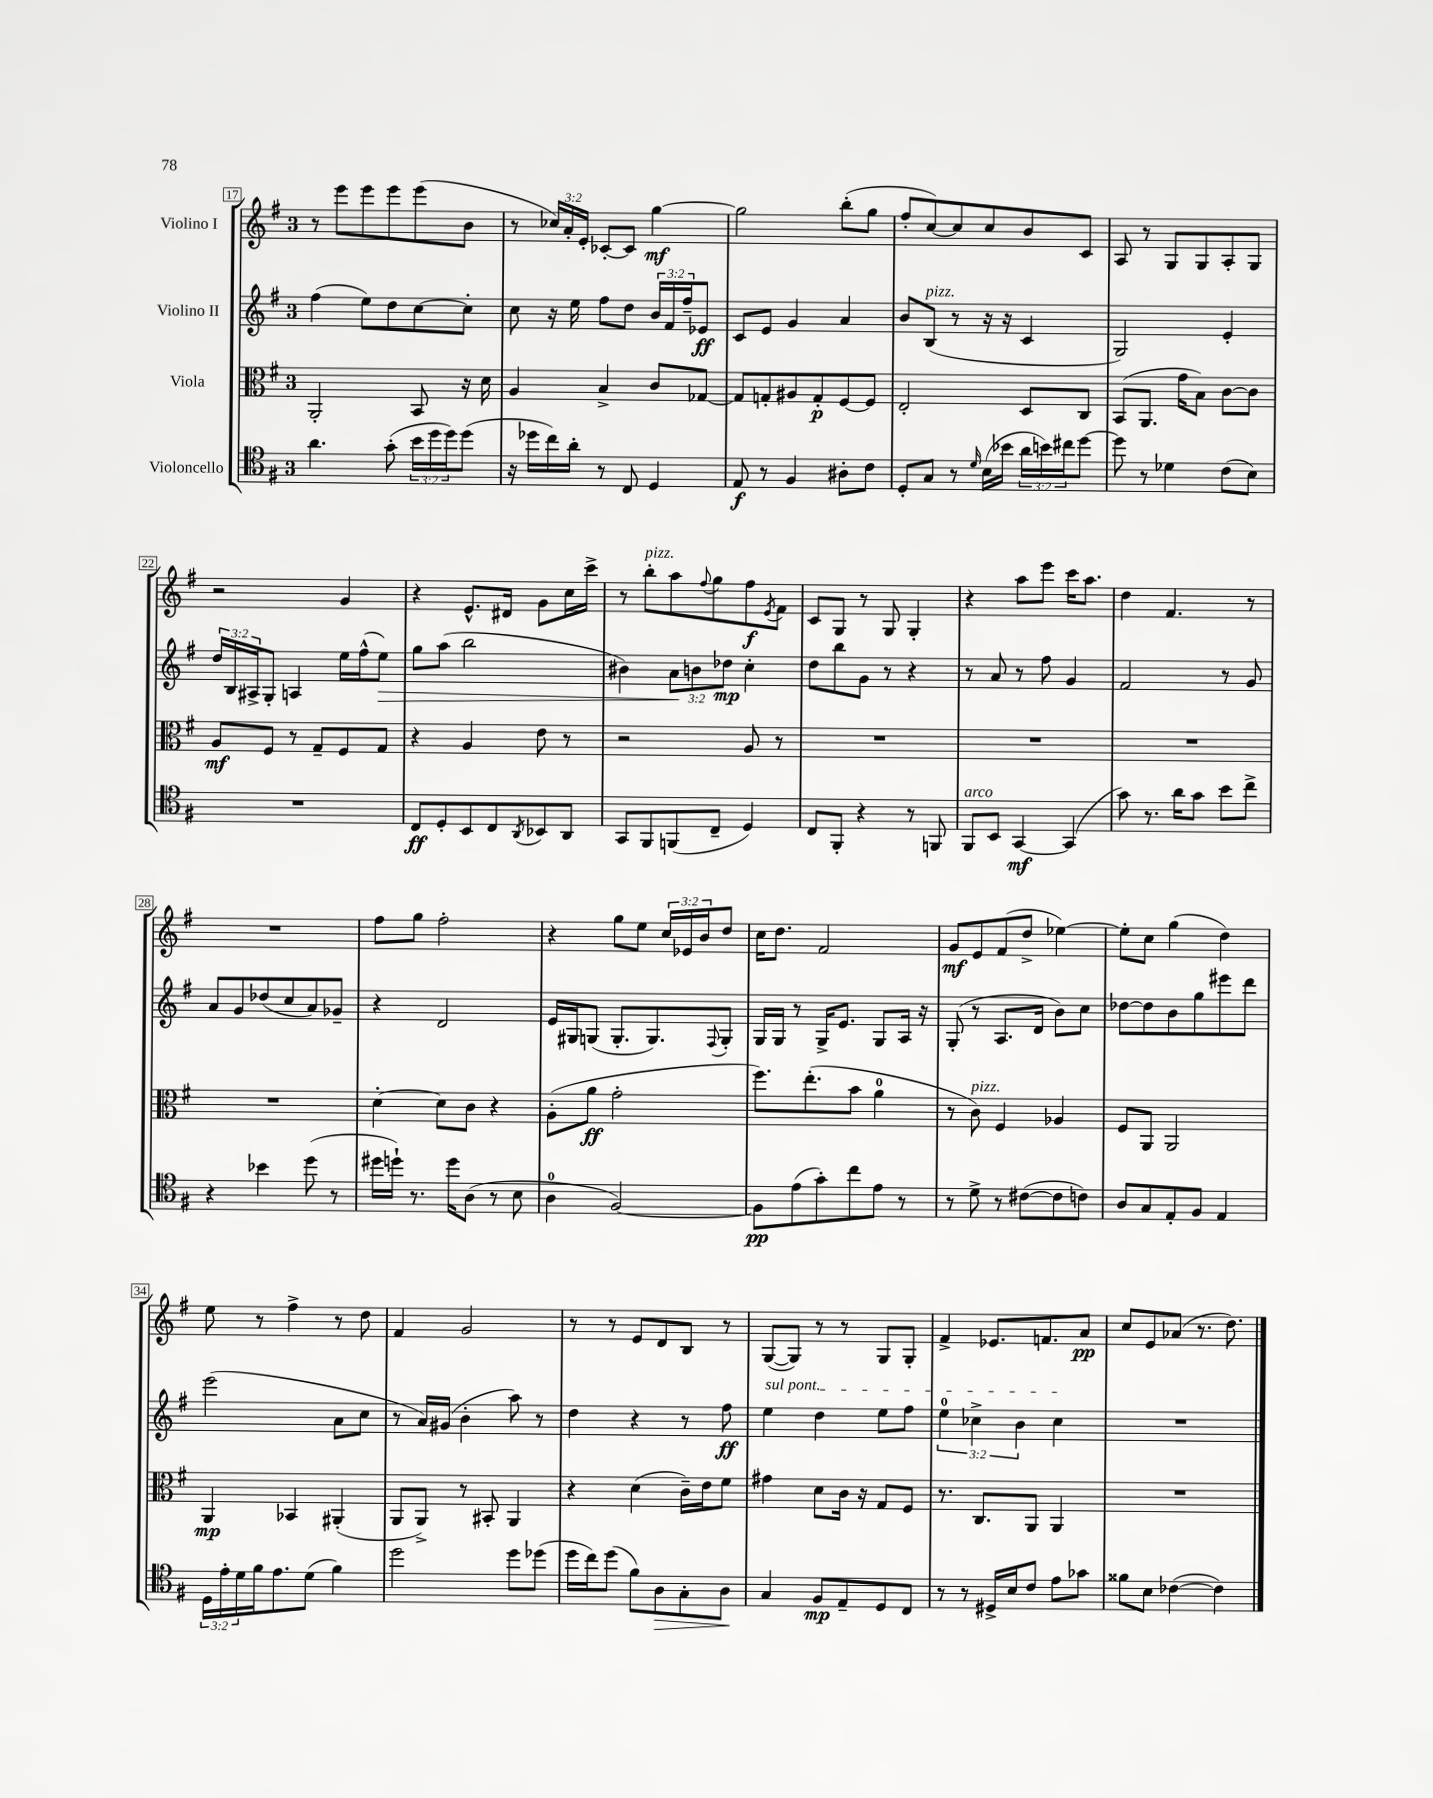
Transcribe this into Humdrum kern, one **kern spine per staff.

**kern	**dynam	**kern	**dynam	**kern	**dynam	**kern	**dynam
*part4	*part4	*part3	*part3	*part2	*part2	*part1	*part1
*staff4	*staff4	*staff3	*staff3	*staff2	*staff2	*staff1	*staff1
*I"Violoncello	*	*I"Viola	*	*I"Violino II	*	*I"Violino I	*
*clefC4	*	*clefC3	*	*clefG2	*	*clefG2	*
*k[f#]	*	*k[f#]	*	*k[f#]	*	*k[f#]	*
*M3/4	*	*M3/4	*	*M3/4	*	*M3/4	*
=17	=17	=17	=17	=17	=17	=17	=17
4.a\	.	2AA'/	.	(4ff#\	.	8r	.
.	.	.	.	.	.	8eee\L	.
.	.	.	.	8ee\L)	.	8eee\	.
(8g'\	.	.	.	8dd\	.	8eee\	.
24b\LL	.	8BB/	.	[8cc\	.	(8eee\	.
24dd\	.	.	.	.	.	.	.
24dd\J)	.	.	.	.	.	.	.
(8dd\J	.	16r	.	8cc'\J]	.	8b\J	.
.	.	16d\	.	.	.	.	.
=18	=18	=18	=18	=18	=18	=18	=18
16r	.	4A/	.	8cc\	.	8r	.
16dd-X\LL	.	.	.	.	.	.	.
16cc\)	.	.	.	16r	.	24cc-X/LL)	.
.	.	.	.	.	.	24a'/	.
16a'\JJ	.	.	.	16ee\	.	.	.
.	.	.	.	.	.	24e'/JJ	.
8r	.	4B^/	.	8ff#\L	.	[8c-X'/L	.
8C/	.	.	.	8dd\J	.	8c-/J]	.
4D/	.	8c/L	.	24b/LL	.	[4gg\	mf
.	.	.	.	24f#/	.	.	.
.	.	.	.	24ff#~/J	.	.	.
.	.	[8G-X/J	.	8e-X/J	ff	.	.
=19	=19	=19	=19	=19	=19	=19	=19
8E/	f	8G-/L]	.	8c/L	.	2gg\]	.
8r	.	8Gn'/	.	8e/J	.	.	.
4F#/	.	8A#X/	.	4g/	.	.	.
.	.	8G'/	p	.	.	.	.
8A#X'\L	.	[8F#/	.	4a/	.	(8bb'\L	.
8c\J	.	8F#/J]	.	.	.	8gg\J	.
=20	=20	=20	=20	=20	=20	=20	=20
8D'/L	.	2E'/	.	8b/L	.	8ff#'/L	.
!	!	!	!	!LO:TX:a:i:t=pizz.	!	!	!
8G/J	.	.	.	(8B/J	.	[8cc/)	.
8r	.	.	.	8r	.	8cc/]	.
16qqd/	.	.	.	.	.	.	.
(16B\LL	.	.	.	16r	.	8cc/	.
16b-X\JJ	.	.	.	16r	.	.	.
24a\LL	.	8D/L	.	4c/	.	8b/	.
24bn\)	.	.	.	.	.	.	.
24cc#X\J	.	.	.	.	.	.	.
[8dd\J	.	8C/J	.	.	.	8c/J	.
=21	=21	=21	=21	=21	=21	=21	=21
8dd\]	.	(8BB/L	.	2G/)	.	8A/	.
8r	.	8.AA/J	.	.	.	8r	.
4d-X\	.	.	.	.	.	8G/L	.
.	.	16g\KL	.	.	.	.	.
.	.	8B\J)	.	.	.	8G/	.
(8c\L	.	[8c\L	.	4e'/	.	8A'/	.
8B\J)	.	8c\J]	.	.	.	8G/J	.
!!LO:LB:g=z
=22	=22	=22	=22	=22	=22	=22	=22
2.r	.	8A/L	mf	24dd/LL	.	2r	.
.	.	.	.	24B/	.	.	.
.	.	.	.	24A#X^/J	.	.	.
.	.	8F#/J	.	8G'/J	.	.	.
.	.	8r	.	4An/	.	.	.
.	.	8G~/L	.	.	.	.	.
.	.	8F#/	.	16ee\LL	.	4g/	.
.	.	.	.	(16ff#^^\J	.	.	.
!	!	!	!	!	!LO:HP:b	!	!
.	.	8G/J	.	8ee\J)	>	.	.
=23	=23	=23	=23	=23	=23	=23	=23
8C/L	ff	4r	.	8gg\L	.	4r	.
8D'/	.	.	.	(8aa\J	.	.	.
8BB/	.	4A/	.	2bb\	.	8.e^^/L	.
8C/	.	.	.	.	.	.	.
.	.	.	.	.	.	16d#X/Jk	.
8qAA/	.	.	.	.	.	.	.
8BB-X/	.	8e\	.	.	.	8g\L	.
8AA/J	.	8r	.	.	.	16cc\L	.
.	.	.	.	.	.	16ccc^\JJ	.
=24	=24	=24	=24	=24	=24	=24	=24
8GG/L	.	2r	.	4b#X\)	.	8r	.
!	!	!	!	!	!	!LO:TX:a:i:t=pizz.	!
8FF#/	.	.	.	.	.	8bb'\L	.
(8FFn/	.	.	.	12a\L	.	8aa\	.
.	.	.	.	12bn\	]	.	.
.	.	.	.	.	.	8qqff#/	.
8C~/J	.	.	.	.	.	8gg\	.
.	.	.	.	12dd-X\J	mp	.	.
4D/)	.	8A/	.	4cc'\	.	8ff#\	f
.	.	.	.	.	.	8qe/	.
.	.	8r	.	.	.	8f#\J	.
=25	=25	=25	=25	=25	=25	=25	=25
8C/L	.	2.r	.	8dd\L	.	8c/L	.
8FF#'/J	.	.	.	8bb\	.	8G/J	.
4r	.	.	.	8g\J	.	8r	.
.	.	.	.	8r	.	8G/	.
8r	.	.	.	4r	.	4G'/	.
8FFn/	.	.	.	.	.	.	.
=26	=26	=26	=26	=26	=26	=26	=26
!LO:TX:a:i:t=arco	!	!	!	!	!	!	!
8FF#/L	.	2.r	.	8r	.	4r	.
8BB/J	.	.	.	8a/	.	.	.
[4GG/	mf	.	.	8r	.	8aa\L	.
.	.	.	.	8ff#\	.	8eee\J	.
(4GG/]	.	.	.	4g/	.	16ccc\KL	.
.	.	.	.	.	.	8.aa\J	.
=27	=27	=27	=27	=27	=27	=27	=27
8g\)	.	2.r	.	2f#/	.	4dd\	.
8.r	.	.	.	.	.	.	.
.	.	.	.	.	.	4.f#/	.
16a\KL	.	.	.	.	.	.	.
8g\J	.	.	.	.	.	.	.
8b\L	.	.	.	8r	.	.	.
8cc^\J	.	.	.	8g/	.	8r	.
!!LO:LB:g=z
=28	=28	=28	=28	=28	=28	=28	=28
4r	.	2.r	.	8a/L	.	2.r	.
.	.	.	.	8g/	.	.	.
4b-X\	.	.	.	(8dd-X/	.	.	.
.	.	.	.	8cc/	.	.	.
(8dd\	.	.	.	8a/)	.	.	.
8r	.	.	.	8g-X~/J	.	.	.
=29	=29	=29	=29	=29	=29	=29	=29
16dd#X\LL	.	[4d'\	.	4r	.	8ff#\L	.
16ddn`\JJ)	.	.	.	.	.	.	.
8.r	.	.	.	.	.	8gg\J	.
.	.	8d\L]	.	2d/	.	2ff#'\	.
16dd\KL	.	.	.	.	.	.	.
(8A\J	.	8c\J	.	.	.	.	.
8r	.	4r	.	.	.	.	.
8B\	.	.	.	.	.	.	.
=30	=30	=30	=30	=30	=30	=30	=30
4A\	.	(8A'\L	.	16e/LL	.	4r	.
.	.	.	.	16G#X/J	.	.	.
.	.	8a\J	ff	(8Gn/J	.	.	.
[2F#/)	.	2g'\	.	8.G'/L	.	8gg\L	.
.	.	.	.	.	.	8ee\J	.
.	.	.	.	8.G/)	.	.	.
.	.	.	.	.	.	24cc/LL	.
.	.	.	.	.	.	24e-X/	.
.	.	.	.	.	.	24b/J	.
.	.	.	.	8qqF#/	.	.	.
.	.	.	.	8G'/J	.	8dd/J	.
=31	=31	=31	=31	=31	=31	=31	=31
8F#\L]	pp	8.ff#\L)	.	16G/LL	.	16cc\KL	.
.	.	.	.	16G/JJ	.	8.dd\J	.
(8e\	.	.	.	8r	.	.	.
.	.	(8.ee'\	.	.	.	.	.
8g'\)	.	.	.	16G^/KL	.	2f#/	.
.	.	.	.	8.e/J	.	.	.
8cc\	.	8b\J	.	.	.	.	.
8e\J	.	4a\	.	8G/L	.	.	.
8r	.	.	.	16A/Jk	.	.	.
.	.	.	.	16r	.	.	.
=32	=32	=32	=32	=32	=32	=32	=32
8r	.	8r	.	(8G'/	.	8g/L	mf
!	!	!LO:TX:a:i:t=pizz.	!	!	!	!	!
8d^\	.	8c\)	.	8r	.	8e/	.
8r	.	4F#/	.	8.A/L	.	(8f#/	.
([8c#X\L	.	.	.	.	.	8dd^/J	.
.	.	.	.	16d/Jk	.	.	.
8c#\]	.	4A-X/	.	8b\L)	.	[4ee-X\)	.
8cn\J)	.	.	.	8cc\J	.	.	.
=33	=33	=33	=33	=33	=33	=33	=33
8A/L	.	8F#/L	.	[8dd-X\L	.	8ee-'\L]	.
8G/	.	8AA/J	.	8dd-\]	.	8cc\J	.
8E'/	.	2AA/	.	8b\	.	(4gg\	.
8F#/J	.	.	.	8gg\	.	.	.
4E/	.	.	.	8eee#X\	.	4dd\)	.
.	.	.	.	8ddd\J	.	.	.
!!LO:LB:g=z
=34	=34	=34	=34	=34	=34	=34	=34
24D\LL	.	4AA/	mp	(2eee\	.	8ee\	.
24e'\	.	.	.	.	.	.	.
24d\	.	.	.	.	.	.	.
16f#\J	.	.	.	.	.	8r	.
8.e\	.	.	.	.	.	.	.
.	.	4BB-X/	.	.	.	4ff#^\	.
(8d\J	.	.	.	.	.	.	.
4f#\)	.	(4AA#X'/	.	8a\L	.	8r	.
.	.	.	.	8cc\J	.	8dd\	.
=35	=35	=35	=35	=35	=35	=35	=35
2dd\	.	8AA/L	.	8r	.	4f#/	.
.	.	8AA^/J)	.	16a/LL)	.	.	.
.	.	.	.	(16g#X/JJ	.	.	.
.	.	8r	.	4b'\	.	2g/	.
.	.	8BB#X'/	.	.	.	.	.
8dd\L	.	4AA/	.	8aa\)	.	.	.
(8dd-X\J	.	.	.	8r	.	.	.
=36	=36	=36	=36	=36	=36	=36	=36
16dd\LL	.	4r	.	4dd\	.	8r	.
16cc\J)	.	.	.	.	.	.	.
(8dd\J	.	.	.	.	.	8r	.
8f#\L)	.	(4d\	.	4r	.	8e/L	.
!	!LO:HP:b	!	!	!	!	!	!
8A\	>	.	.	.	.	8d/	.
8G'\	.	16c~\LL)	.	8r	.	8B/J	.
.	.	16e\J	.	.	.	.	.
8A\J	.	8f#\J	.	8ff#\	ff	8r	.
.	]	.	.	.	.	.	.
=37	=37	=37	=37	=37	=37	=37	=37
!	!	!	!	!LO:TX:a:i:t=sul pont.	!	!	!
4G/	.	4g#X\	.	4ee\	.	([8G/L	.
.	.	.	.	.	.	8G/J])	.
8F#/L	mp	8d\L	.	4dd\	.	8r	.
8E~/	.	16c\Jk	.	.	.	8r	.
.	.	16r	.	.	.	.	.
8D/	.	8G/L	.	8ee\L	.	8G/L	.
8C/J	.	8F#/J	.	8ff#\J	.	8G'/J	.
=38	=38	=38	=38	=38	=38	=38	=38
8r	.	8.r	.	6ee\	.	4f#^/	.
8r	.	.	.	.	.	.	.
.	.	.	.	6cc-X^\	.	.	.
.	.	8.C/L	.	.	.	.	.
16D#X^/LL	.	.	.	.	.	8.e-X/L	.
16B/J	.	.	.	.	.	.	.
.	.	.	.	6b\	.	.	.
8c/J	.	8AA/J	.	.	.	.	.
.	.	.	.	.	.	8.fn/	.
8e\L	.	4AA/	.	4cc-\	.	.	.
8g-X\J	.	.	.	.	.	8a/J	pp
=39	=39	=39	=39	=39	=39	=39	=39
8f##X\L	.	2.r	.	2.r	.	8cc/L	.
8B\J	.	.	.	.	.	8e/	.
([4c-X\	.	.	.	.	.	(8a-X/J	.
.	.	.	.	.	.	8.r	.
4c-\])	.	.	.	.	.	.	.
.	.	.	.	.	.	8.dd\)	.
==	==	==	==	==	==	==	==
*-	*-	*-	*-	*-	*-	*-	*-
